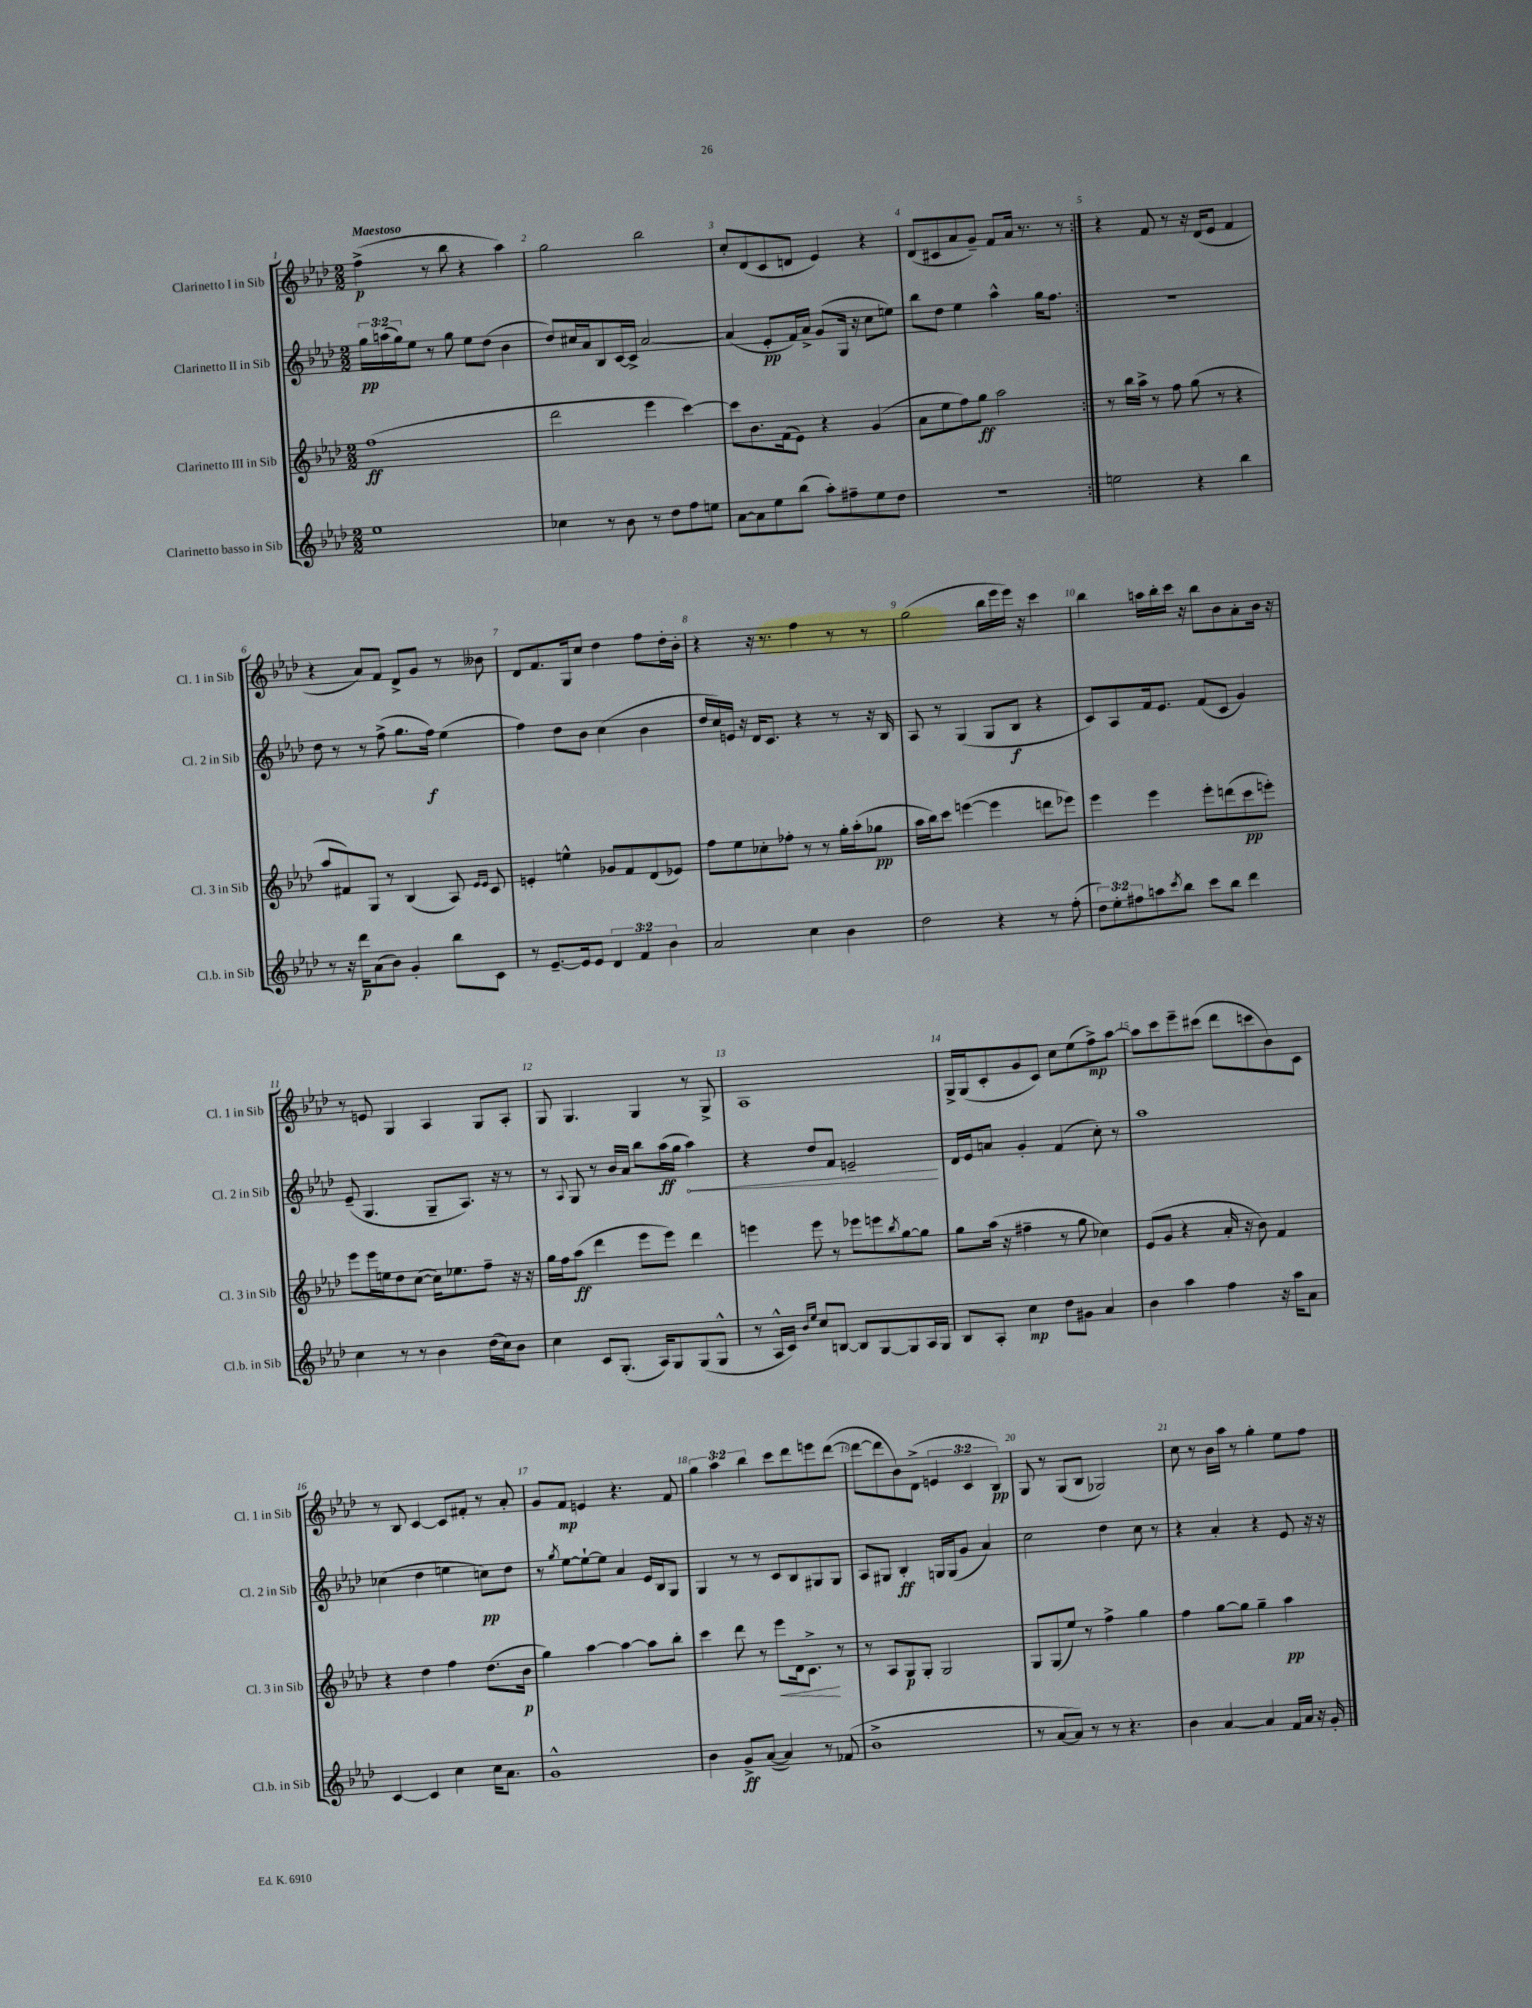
<<
\new StaffGroup <<
\new Staff = "s0" \with { instrumentName = "Clarinetto I in Sib" shortInstrumentName = "Cl. 1 in Sib" } {
    \clef treble \key aes \major \numericTimeSignature \time 2/2 \override Staff.TupletNumber.text = #tuplet-number::calc-fraction-text \tempo "Maestoso"
    \repeat volta 2 { f''4->\p( r8 bes''8 r4 aes''4) |
    g''2 bes''2 |
    c''8-. des'8( c'8 d'8 ees'4) r4 |
    des'8( cis'8 aes'8 g'8--) f'8 aes'16 r8. r8 | }
    r4 f'8 r8 r16 des'16( ees'8 f'4 |
    r4 aes'8) f'8 des'8-> g'8 r8 beses'8 |
    des'8 f'8. g16 c''8 des''4 f''8 des''16-. bes'16-. |
    r4 r16 r8. f''4 r8 r8 |
    g''2( bes''16 ees'''16 ees'''16) r16 c'''4 |
    bes''4 a''16 bes''16-. c'''16 r16 bes''8 bes'8 aes'8-. bes'16 r16 |
    r8 e'8 g4 aes4 g8 aes8-. |
    g8 g4. g4 r8 g8-> |
    aes1 |
    g16-> g16( c'8-. g'8 c'8) c''8 ees''8( f''8->\mp) aes''8~ |
    aes''8 c'''8 ees'''8-- cis'''8( des'''8 c'''8 bes'8) c'8 |
    r8 bes8 c'4~ c'8 fis'8-. r8 aes'8-. |
    g'8 f'8\mp e'4 r4. f'8 |
    \tuplet 3/2 { g''4 aes''4 bes''4 } c'''8 des'''8 e'''8 des'''8~( |
    des'''8~ des'''8 bes'8) des'8->( \tuplet 3/2 { e'4 c'4 bes4\pp) } |
    g8 r8 g8( bes8 ges2) |
    c''8 r8 bes'16 aes''16 r8 g''4-. ees''8 f''8 \bar "|." |
}
\new Staff = "s1" \with { instrumentName = "Clarinetto II in Sib" shortInstrumentName = "Cl. 2 in Sib" } {
    \clef treble \key aes \major \numericTimeSignature \time 2/2 \override Staff.TupletNumber.text = #tuplet-number::calc-fraction-text
    \repeat volta 2 { \tuplet 3/2 { g''16\pp a''16( g''16) } ees''8 r8 g''8 ees''8 des''8( bes'4 |
    des''8) cis''16 aes'16 bes8 c'16~ c'16-> aes'2~ |
    aes'4( ees'8-.\pp f'16) aes'16-> g'8( g16 r16 c''8 e''8) |
    bes''8 des''8 ees''4 aes''4-^ g''16 f''8. | }
    R1 |
    des''8 r8 r8 f''8->( g''8. f''16\f) ees''4( |
    f''4) des''8 bes'8 c''4( bes'4 |
    des''16 c''16) e'16 r16 des'16 c'8. r4 r8 r16 bes16 |
    aes8 r8 g4( g8 bes8\f r4 |
    c'8) aes8 f'16 ees'8. f'8( c'8 g'4) |
    ees'8--( g4. g8-- aes8.) r16 r8 |
    r8 \appoggiatura { aes8 } g8 r8 bes'16 aes'16 bes''8 aes''16\ff( g''16 \once \override Hairpin.circled-tip = ##t aes''4\<) |
    r4 des''8 f'8 e'2--\! |
    des'16 ees'16 a'8 g'4-. f'4( c''8-.) r8 |
    aes''1 |
    ces''4( des''4 e''4 c''8\pp) des''8 |
    r8 \acciaccatura { g''8 } ees''8~ ees''8~-! ees''8 aes'4 ees'16 bes16 g8 |
    g4 r8 r8 c'8 bes8 gis8 gis8 |
    aes8 gis8 bes4-.\ff g16 g16( g'8 aes'4) |
    c''2 des''4 c''8 r8 |
    r4 aes'4-. r4 ees'8 r16 r16 \bar "|." |
}
\new Staff = "s2" \with { instrumentName = "Clarinetto III in Sib" shortInstrumentName = "Cl. 3 in Sib" } {
    \clef treble \key aes \major \numericTimeSignature \time 2/2
    \repeat volta 2 { f''1\ff( |
    des'''2 ees'''4 c'''4~) |
    c'''8 bes'8. f'16( ees'8) r4 g'4( |
    aes'8 ees''8 f''8) g''8\ff aes''2 | }
    r8 bes''16 aes''16-> r8 f''8 g''8( r8 r4 |
    aes''8 fis'8) g8 r8 bes4( aes8) \grace { ees'16 ees'16 } c'8 |
    e'4-. e''4-^ ges'8 f'8 des'8( ees'8) |
    f''8 ees''8 ces''8-. fes''8-. r8 r8 g''16-. aes''16-.( ges''8\pp |
    aes''16 bes''16) c'''8 e'''4~( e'''4 d'''8 ees'''8) |
    ees'''4 ees'''4 ees'''8-. d'''8( c'''8\pp e'''8-.) |
    ees'''8 ees'''16 e''16 des''8 c''8~( c''16) ees''8. f''8-- r16 r16 |
    g''16 f''16 aes''8\ff( des'''4 ees'''8 ees'''8) des'''4 |
    e'''4 e'''8 r8 ees'''8 e'''8 \acciaccatura { bes''8 } g''8~ g''8 |
    g''8 aes''16( r16 fis''4-- r8 g''8 ces''4) |
    ees'8( g'8 r4 aes'16-. r16 bes'8) f'4 |
    r4 des''4 f''4 des''8.( bes'16\p |
    g''4) aes''4~ aes''4~ aes''8 bes''8-. |
    c'''4 des'''8 r8 ees'''8\< des'16 c'8.->\! r8 |
    r8 aes8 g8\p g8-. g2 |
    g8 g8( ees''8) r8 f''4-> g''4 |
    f''4 g''8~ g''8 g''4-- aes''4\pp \bar "|." |
}
\new Staff = "s3" \with { instrumentName = "Clarinetto basso in Sib" shortInstrumentName = "Cl.b. in Sib" } {
    \clef treble \key aes \major \numericTimeSignature \time 2/2 \override Staff.TupletNumber.text = #tuplet-number::calc-fraction-text
    \repeat volta 2 { ees''1 |
    ces''4 r8 bes'8 r8 des''8 f''8 e''8 |
    aes'8~ aes'8 ees''8 bes''8( aes''8-.) fis''8-- ees''8 des''8 |
    R1 | }
    e''2 r4 bes''4 |
    r8 r16 des'''16\p aes'8( bes'8) g'4-. bes''8 c'8 |
    r8 ees'8.~-- ees'16 ees'8 \tuplet 3/2 { des'4 f'4 bes'4 } |
    aes'2 c''4 bes'4 |
    des''2 r4 r8 f''8-.( |
    \tuplet 3/2 { des''8) ees''8-. fis''8 } a''8 \acciaccatura { c'''8 } bes''8 c'''8 bes''8 des'''4 |
    c''4 r8 r8 bes'4 des''16( c''16) bes'8 |
    c''4 c'8 g8.-.( aes16) g8 g8( g8-^ |
    r8 aes16-^ c'16) \grace { bes'16 ees''16 } c''8 b8~ b8 g8~ g8 aes16 g16 |
    bes8 aes8-. c''4\mp des''8 gis'8 aes'4 |
    bes'4 aes''4 f''4 r16 aes''16 aes'8 |
    c'4~ c'4 c''4 c''16 aes'8. |
    g'1-^ |
    bes'4 g'8->\ff aes'8~( aes'4) r8 fes'8( |
    bes'1-> |
    r8 aes'8~ aes'8) r8 r8 r4. |
    bes'4 aes'4~ aes'4 f'16 aes'16 r16 g'16-. \bar "|." |
}
>>
>>
\layout { \context { \Score \override BarNumber.break-visibility = ##(#f #t #t) barNumberVisibility = #all-bar-numbers-visible } }
